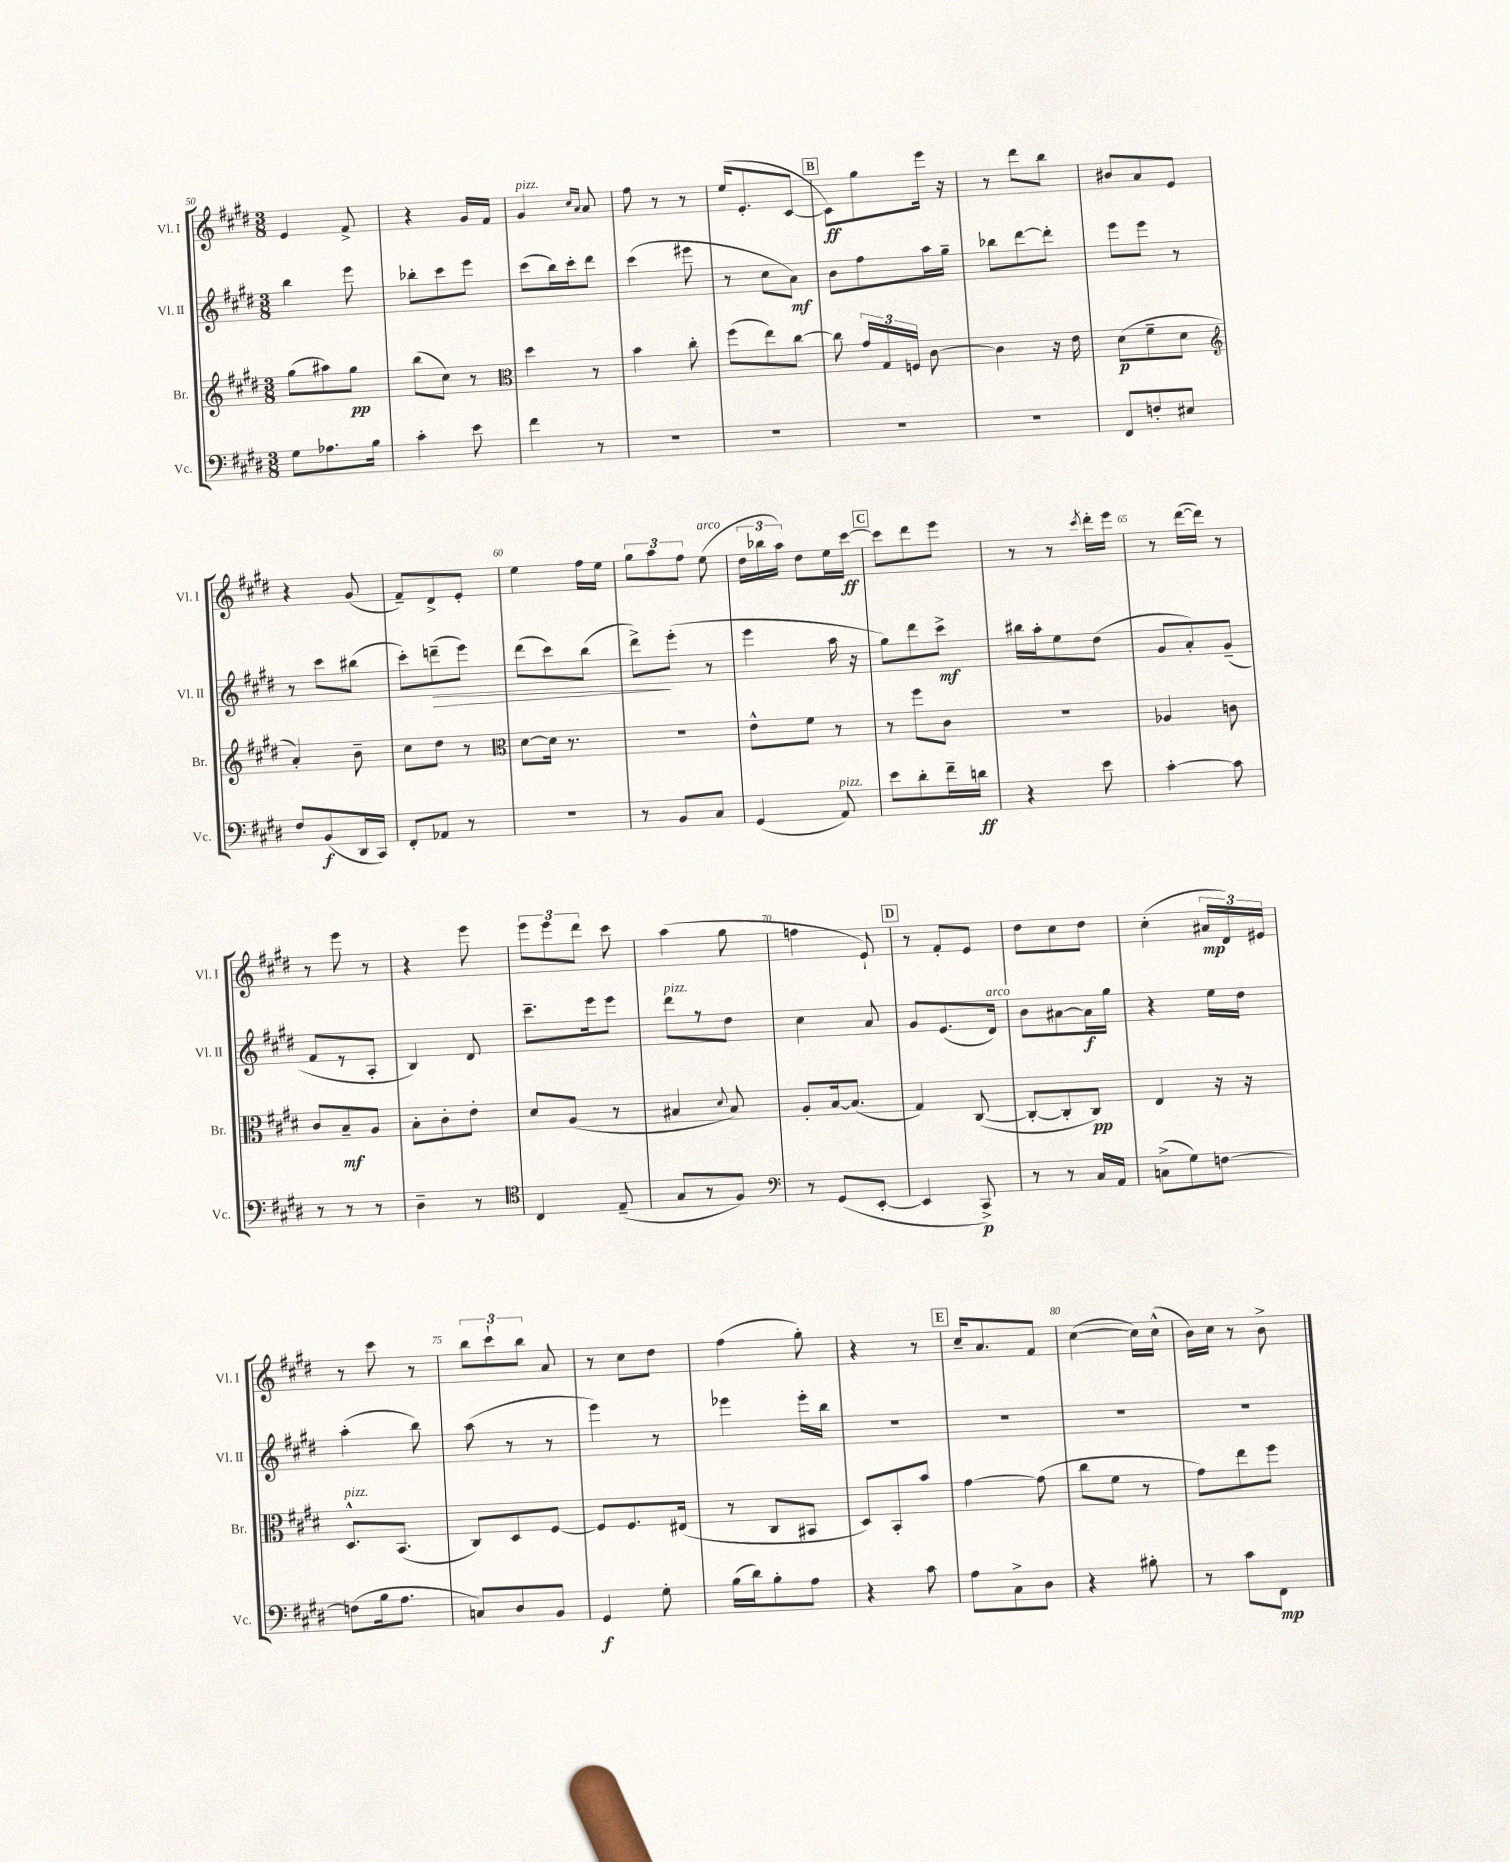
<<
\new StaffGroup <<
\new Staff = "s0" \with { instrumentName = "Vl. I" shortInstrumentName = "Vl. I" } {
    \clef treble \key e \major \numericTimeSignature \time 3/8
    \autoBeamOff e'4 fis'8-> |
    r4 gis'16[ fis'16] |
    gis'4^\markup { \italic "pizz." } \grace { cis''16[ a'16] } a'8 |
    fis''8 r8 r8 |
    e''16[( e'8.-. cis'8]~ |
    \mark \markup { \box "B" } cis'8[\ff) gis''8 e'''16] r16 |
    r8 dis'''8[ b''8] |
    bis'8[ a'8 e'8] |
    r4 gis'8( |
    fis'8[--) dis'8-> e'8]-. |
    e''4 fis''16[ e''16] |
    \tuplet 3/2 { gis''8[ a''8 fis''8] } e''8^\markup { \italic "arco" }( |
    \tuplet 3/2 { dis''16[ bes''16 a''16]) } dis''8[ e''16 cis'''16]~\ff |
    \mark \markup { \box "C" } cis'''8[ dis'''8 e'''8] |
    r8 r8 \acciaccatura { cis'''8 } dis'''16[-. e'''16] |
    r8 dis'''16[~( dis'''16]) r8 |
    r8 e'''8 r8 |
    r4 e'''8 |
    \tuplet 3/2 { e'''8[ e'''8 dis'''8] } cis'''8 |
    a''4( gis''8 |
    f''4 e'8-!) |
    \mark \markup { \box "D" } r8 fis'8[-. e'8] |
    dis''8[ cis''8 dis''8] |
    cis''4-.( \tuplet 3/2 { ais'16[\mp dis'16) eis'16] } |
    r8 cis'''8 r8 |
    \tuplet 3/2 { b''8[ cis'''8-! b''8] } a'8 |
    r8 cis''8[ dis''8] |
    fis''4( gis''8-.) |
    r4 r8 |
    \mark \markup { \box "E" } cis''16[-- a'8. fis'8] |
    cis''4~( cis''16[) cis''16]-^( |
    b'16[) cis''16] r8 b'8-> \bar "|." |
}
\new Staff = "s1" \with { instrumentName = "Vl. II" shortInstrumentName = "Vl. II" } {
    \clef treble \key e \major \numericTimeSignature \time 3/8
    \autoBeamOff b''4 e'''8 |
    bes''8[-. cis'''8 e'''8] |
    cis'''8[( b''16) cis'''16-. dis'''8] |
    cis'''4( eis'''8 |
    r8 cis''8[ a'8]\mf) |
    \mark \markup { \box "B" } b'8[ fis''8 a''16 gis''16]-- |
    bes''8[ dis'''8~ dis'''8]-. |
    e'''8[ e'''8] r8 |
    r8 cis'''8[ bis''8]( |
    cis'''8[-.) d'''8--\>( e'''8]) |
    dis'''8[( cis'''8) b''8]( |
    dis'''8[->\!) e'''8]-.( r8 |
    e'''4 a''16 r16 |
    \mark \markup { \box "C" } gis''8[) dis'''8 cis'''8]->\mf |
    bis''16[ a''16-. e''8 dis''8]( |
    gis'8[ a'8-.) gis'8]--( |
    fis'8[ r8 a8]-. |
    b4) dis'8 |
    cis'''8.[-- e'''16 e'''8] |
    dis'''8[^\markup { \italic "pizz." } r8 dis''8] |
    cis''4 a'8 |
    \mark \markup { \box "D" } gis'8[ e'8.( dis'16]^\markup { \italic "arco" }) |
    b'8[ ais'8~ ais'16\f gis''16] |
    r4 e''16[ dis''16] |
    a''4-.( b''8) |
    a''8( r8 r8 |
    e'''4) r8 |
    ees'''4 ees'''16[-. b''16] |
    R4. |
    \mark \markup { \box "E" } R4. |
    R4. |
    R4. \bar "|." |
}
\new Staff = "s2" \with { instrumentName = "Br." shortInstrumentName = "Br." } {
    \clef treble \key e \major \numericTimeSignature \time 3/8
    \autoBeamOff gis''8[( ais''8) gis''8]\pp |
    b''8[( cis''8]) r8 |
    \clef alto dis''4 r8 |
    b'4 cis''8-. |
    fis''8[( e''8) cis''8]~ |
    \mark \markup { \box "B" } cis''8 \tuplet 3/2 { gis'16[ gis16 f16] } cis'8~ |
    cis'4 r16 e'16 |
    dis'8[\p( fis'8-- dis'8] |
    \clef treble a'4-.) b'8-- |
    cis''8[ dis''8] r8 |
    \clef alto dis'8[~ dis'16] r8. |
    R4. |
    e'8[-^ fis'8] r8 |
    \mark \markup { \box "C" } r8 fis''8[ cis'8] |
    R4. |
    aes4 c'8 |
    cis'8[ b8--\mf a8] |
    b8[-. cis'8-. e'8]-. |
    dis'8[ a8]( r8 |
    bis4 \appoggiatura { dis'8 } bis8) |
    a8[-. b16~ b8.]( |
    \mark \markup { \box "D" } gis4) cis8~( |
    cis8[~-. cis8-. cis8]\pp) |
    e4 r16 r16 |
    dis8.[-^^\markup { \italic "pizz." } b,8.]( |
    cis8[) dis8 fis8]~ |
    fis8[ fis8. eis16]( |
    r8 cis8[ bis,8] |
    dis8[) b,8-. b'8] |
    \mark \markup { \box "E" } gis'4~ gis'8( |
    cis''8[ fis'8] r8 |
    gis'8[) e''8 fis''8] \bar "|." |
}
\new Staff = "s3" \with { instrumentName = "Vc." shortInstrumentName = "Vc." } {
    \clef bass \key e \major \numericTimeSignature \time 3/8
    \autoBeamOff gis8[ aes8. b16] |
    cis'4-. e'8 |
    fis'4 r8 |
    R4. |
    R4. |
    \mark \markup { \box "B" } R4. |
    R4. |
    fis,8[ f8-. eis8] |
    fis8[ b,8\f( dis,16 cis,16]) |
    fis,8[-. aes,8] r8 |
    R4. |
    r8 b,8[ cis8] |
    gis,4( a,8^\markup { \italic "pizz." }) |
    \mark \markup { \box "C" } e'8[ dis'8-. fis'16-- d'16]\ff |
    r4 e'8 |
    cis'4~-. cis'8 |
    r8 r8 r8 |
    dis4-- r8 |
    \clef tenor cis4 e8--( |
    gis8[ r8 fis8]) |
    \clef bass r8 gis,8[( e,8]~-. |
    \mark \markup { \box "D" } e,4 cis,8->\p) |
    r8 r8 cis16[ a,16] |
    c8[->( gis8) f8]~ |
    f8[( b16 a8.] |
    c8[) dis8 b,8] |
    gis,4\f gis8-. |
    b16[( dis'16) b8-. a8] |
    r4 cis'8 |
    \mark \markup { \box "E" } a8[ cis8-> dis8] |
    r4 bis8-. |
    r8 cis'8[ fis,8]\mp \bar "|." |
}
>>
>>
\layout { \context { \Score currentBarNumber = #50 \override BarNumber.break-visibility = ##(#f #t #t) barNumberVisibility = #(every-nth-bar-number-visible 5) } }
